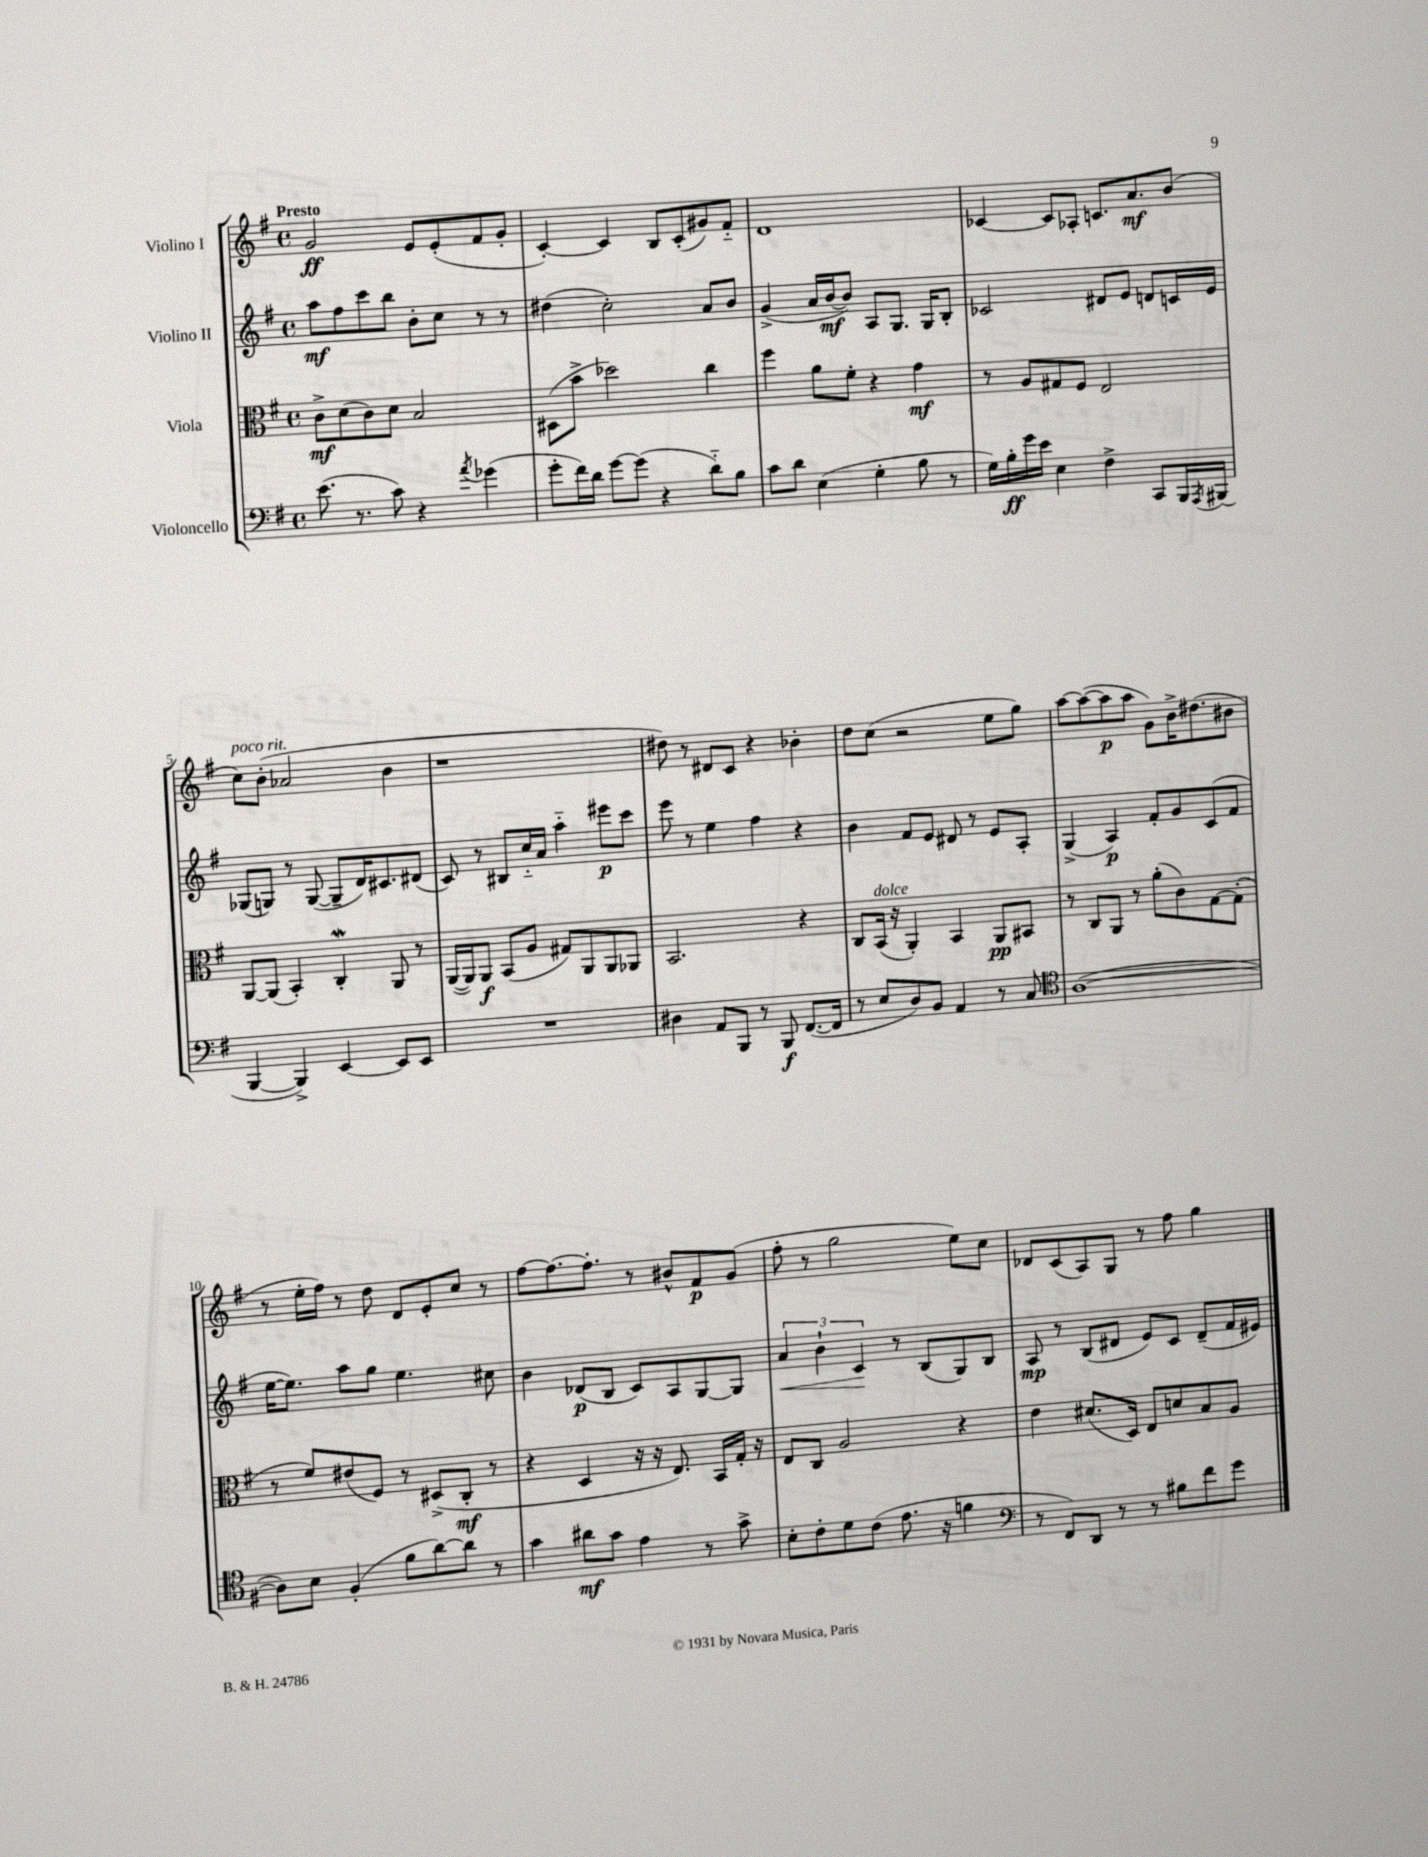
<<
\new StaffGroup <<
\new Staff = "s0" \with { instrumentName = "Violino I" } {
    \clef treble \key g \major \defaultTimeSignature \time 4/4 \tempo "Presto"
    g'2\ff e'8 e'8-.( fis'8 g'8-. |
    c'4~-.) c'4 b8 c'8-.( gis'8) fis'8-_ |
    d'1 |
    ces'4~ ces'8 aes8-. c'8. a'8.\mf b'8( |
    c''8^\markup { \italic "poco rit." }) b'8-.( aes'2 b'4 |
    r1 |
    dis''8) r8 dis'8 c'8 r4 bes'4-. |
    d''8 c''8( r2 e''8 g''8) |
    a''8~ a''8~( a''8\p a''8 g'8) b'16-> dis''8.( bis'8 |
    r8 e''16-. fis''16) r8 d''8 d'8 e'8-. c''8 r8 |
    fis''8~ fis''8.~ fis''8.-. r8 bis'8-^ fis'8\p g'8( |
    fis''8-. r8 g''2 e''8) c''8 |
    des'8 c'8( a8) g8 r8 fis''8 g''4 \bar "|." |
}
\new Staff = "s1" \with { instrumentName = "Violino II" } {
    \clef treble \key g \major \defaultTimeSignature \time 4/4
    a''8\mf fis''8 c'''8 b''8 b'8-. c''8 r8 r8 |
    dis''4( c''2-.) a'8 b'8 |
    g'4->( a'16 b'16~\mf b'8) a8 g8. g16 b8-. |
    ces'2 dis'8 e'8 d'8 c'16 e'16 |
    ges8( g8) r8 g8~( g8-- d'16) cis'8. dis'8( |
    c'8) r8 bis8 c''16-_ a'16 a''4-_ eis'''8\p c'''8 |
    e'''8 r8 e''4 fis''4 r4 |
    b'4 fis'8 e'8 dis'8 r8 e'8 a8-. |
    g4->( a4\p) fis'8-. g'8 c'8( fis'8 |
    e''16~ e''8.) a''8 g''8 e''4. cis''8 |
    b'4 des'8\p( b8 c'8) a8 g8~ g8 |
    \tuplet 3/2 { a'4\< b'4-! c'4\! } r8 b8( g8) b8 |
    a8\mp r8 b8( dis'8 e'8) c'8 dis'8--( fis'16 eis'16) \bar "|." |
}
\new Staff = "s2" \with { instrumentName = "Viola" } {
    \clef alto \key g \major \defaultTimeSignature \time 4/4
    c'8->\mf d'8( c'8) d'8 b2 |
    dis8( b'8-> des''2) c''4 |
    fis''4 a'8 fis'8-. r4 g'4\mf |
    r8 a8 gis8 fis8 e2 |
    a,8~ a,8( b,4-.) c4-.\mordent a,8 r8 |
    a,16~( a,16) a,8\f b,8( a8 gis8) a,8 a,8 aes,8 |
    b,2. r4 |
    c8 b,16^\markup { \italic "dolce" }( r16 a,4-.) b,4 a,8\pp bis,8 |
    r8 c8 a,8 r8 a'8-.( c'8) g8~ g8-.( |
    r8 fis'8) eis'8( fis8) r8 dis8->( c8-.\mf r8 |
    r4 d4 r16 r16 e8.) b,16 g16-. r16 |
    e8 c8 a2 r4 |
    e'4 dis'8.( d16) e8 d'8 b8 a8 \bar "|." |
}
\new Staff = "s3" \with { instrumentName = "Violoncello" } {
    \clef bass \key g \major \defaultTimeSignature \time 4/4
    e'8.( r8. c'8) r4 \acciaccatura { a'8 } ges'4( |
    g'8-. fis'16) d'16 g'8~ g'8( r4 d'8-_) b8 |
    c'8 d'8 e4( g4-. b8 r8 |
    g16) b16-.\ff g'16 e'16 e4 fis4-> c,8 b,,16 \acciaccatura { a,,8 } bis,,16( |
    b,,4~ b,,4->) e,4~ e,8 e,8 |
    R1 |
    dis4 a,8 b,,8 r8 b,,8\f fis,8.~( fis,16 |
    r8 e8 d8) b,8 a,4 r8 c8 |
    \clef tenor a1~( |
    a8) b8 fis4-.( fis'8 a'8~) a'8 r8 |
    g'4 ais'8\mf g'8 e'4 r8 g'8-> |
    b8-. c'8-. d'8 c'8( e'8. r16 f'4 |
    \clef bass r8 fis,8) d,8 r8 r8 bis8 fis'8 g'8 \bar "|." |
}
>>
>>
